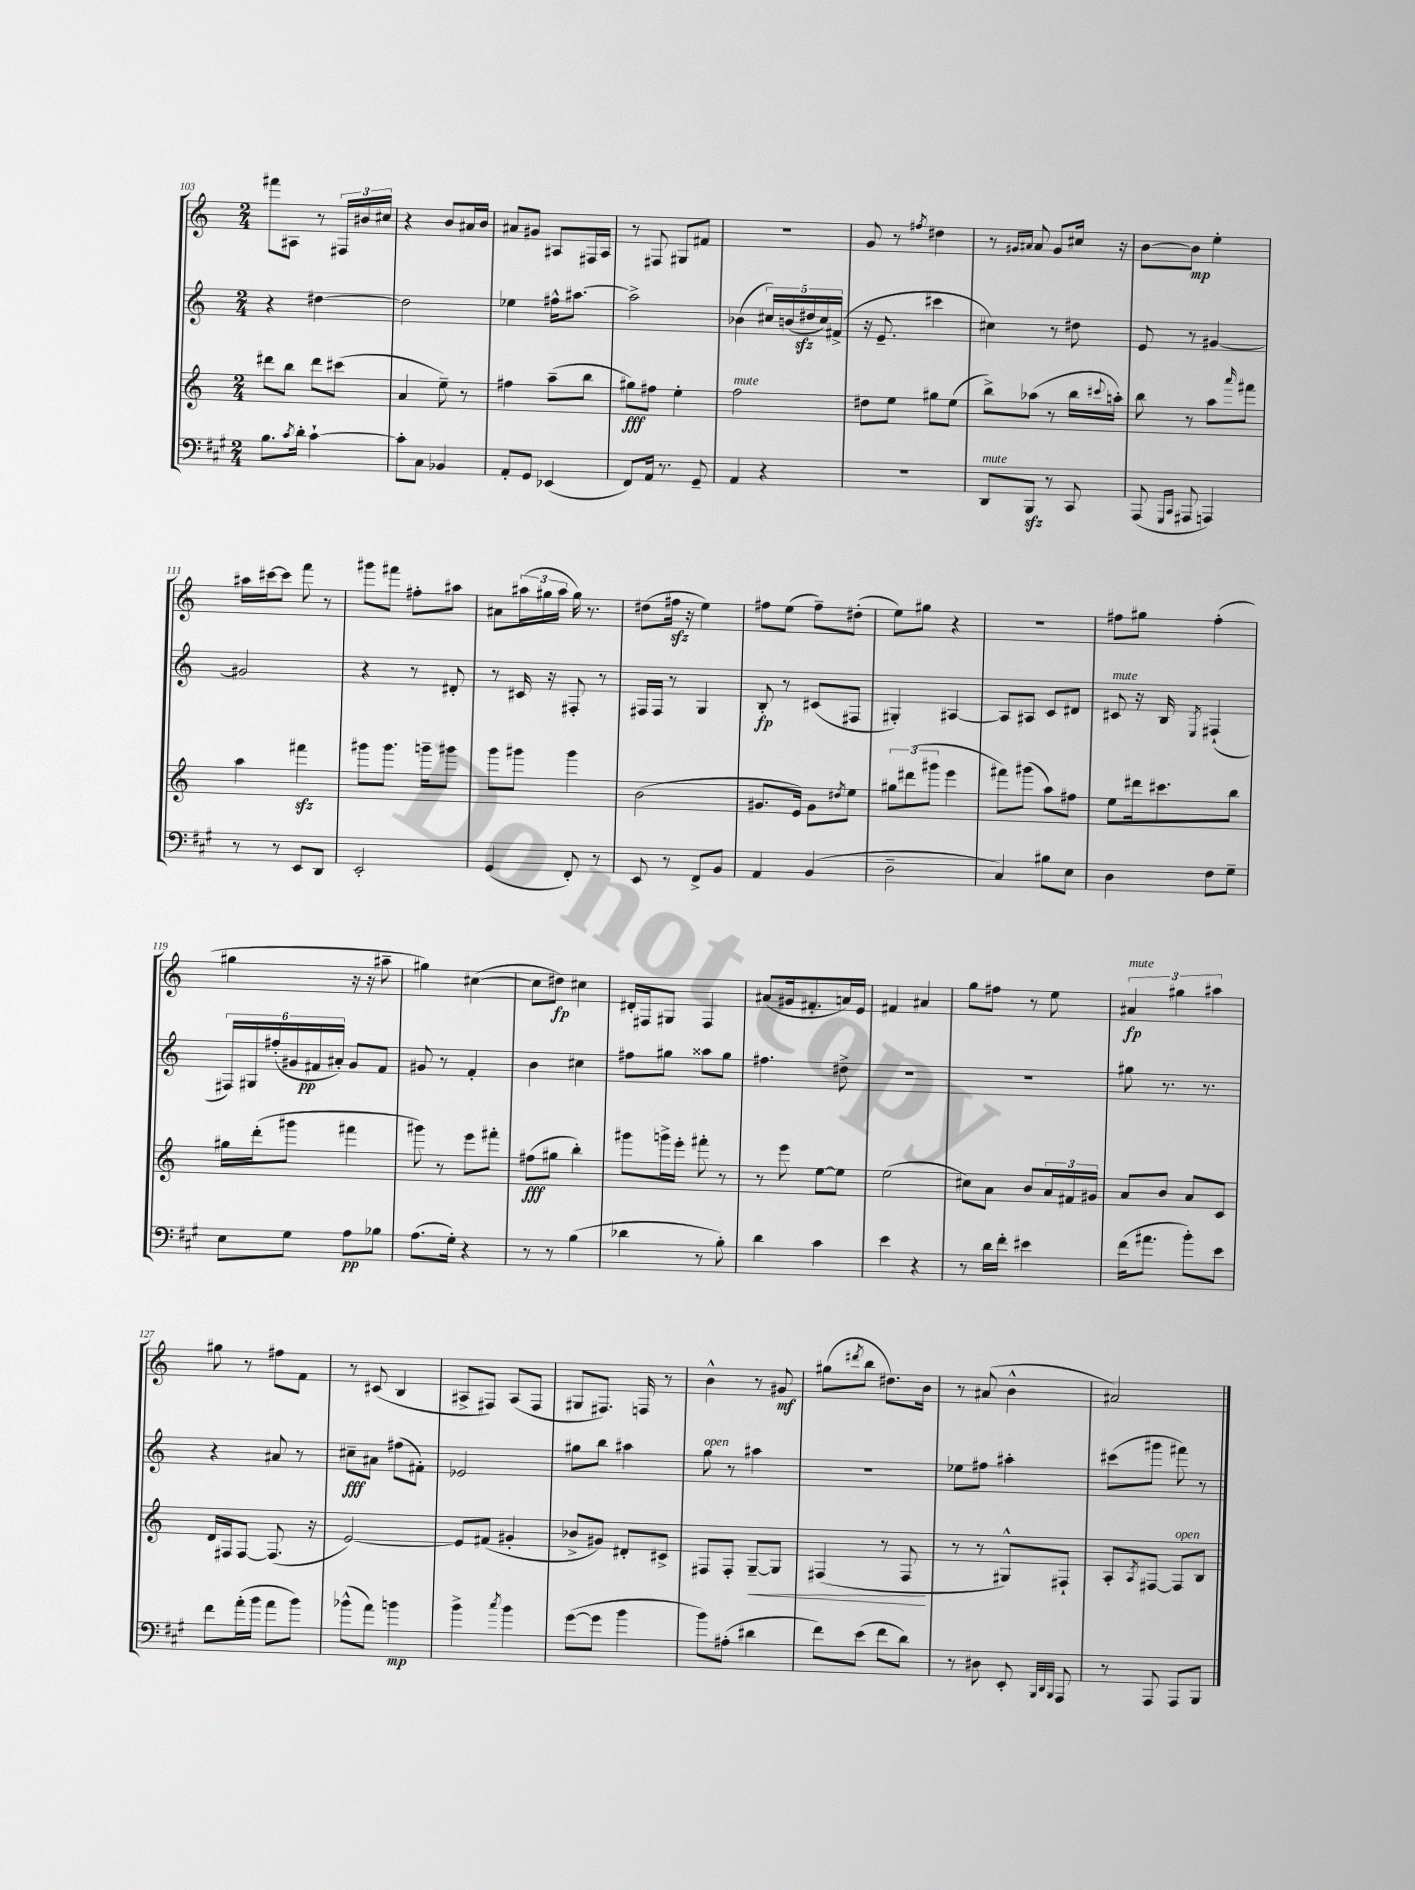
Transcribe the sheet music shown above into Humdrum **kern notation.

**kern	**kern	**kern	**kern
*staff4	*staff3	*staff2	*staff1
*clefF4	*clefG2	*clefG2	*clefG2
*k[f#c#g#]	*k[]	*k[]	*k[]
*M2/4	*M2/4	*M2/4	*M2/4
8.B	8ddd#	4r	8fff#
.	8bb	.	8A#
8qc#	.	.	.
16d'	.	.	.
[4c#`	8ddd#	[4dd#	8r
.	(8ccc#	.	24F#
.	.	.	24b#
.	.	.	24cc#
=	=	=	=
8c#']	4a	2dd#]	4r
8C#	.	.	.
4BB-	8ee~)	.	8b
.	8r	.	16a#
.	.	.	16b
=	=	=	=
8AA'	4ff#	4ee-	8a#
8GG#	.	.	8g#
(4EE-	(8aa~	16ff#^^	8A#
.	.	[8.aa#	.
.	8bb	.	16F#
.	.	.	16A#
=	=	=	=
8FF#)	8gg#)	2aa#^]	8r
16AA	8ff#	.	8F#
8.r	.	.	.
.	4ee'	.	8G#
8GG#~	.	.	8f#
=	=	=	=
4AA	2ff	(4b-	2r
4r	.	20cc#)	.
.	.	(20b	.
.	.	20dd#	.
.	.	20cc#)	.
.	.	(20f#^	.
=	=	=	=
2r	8dd#	16r	8g
.	.	8.e~	.
.	8ee	.	8r
.	.	.	8qff#
.	8gg#	4ccc#	4dd#
.	(8ee	.	.
=	=	=	=
8DD	8bb^)	4cc#)	8r
.	.	.	16qqg#
.	.	.	16qqa#
8BBB	(8aa-	.	8a#
8r	8r	8r	8g#
8CC#	16bb	8dd#	16cc#
.	8qqccc#	.	.
.	16aa')	.	16r
=	=	=	=
(8AAA	8bb	8e	[8b
16qqGGG#	.	.	.
16qqCC#	.	.	.
8AAA#	8r	8r	8b]
4AAA)	8aa	[4g#	4ee'
.	16qqaaa	.	.
.	8fff#	.	.
=	=	=	=
8r	4aa	2g#]	16aa#
.	.	.	[16ccc#
8r	.	.	8ccc#]
8EE	4fff#	.	8fff
8DD	.	.	8r
=	=	=	=
2EE'	8ggg#	4r	8ggg#
.	8.ggg#	.	8fff#
.	.	8r	8ff#'
.	16ggg~	.	.
.	8ggg#	8d#'	8aa#
=	=	=	=
(4GG#	8ggg	8r	8a#
.	8ggg#	16c#	(24aa#
.	.	.	24gg#
.	.	16r	.
.	.	.	24aa#
8FF#')	4ggg#	8F#'	16gg#)
.	.	.	8.r
8r	.	8r	.
=	=	=	=
8EE	(2b	16F#	(8dd#
.	.	16F#	.
8r	.	8r	16ff#
.	.	.	16r
8FF#^	.	4G	4ee)
8BB	.	.	.
=	=	=	=
4AA	8.g#	8B'	8ff#
.	.	8r	(8ee
.	16e)	.	.
(4BB	8g#	(8c#	8ff#~)
.	8qdd#	.	.
.	8ee	8F#	(8dd#'
=	=	=	=
2D~	12gg#	4G#')	8ee)
.	(12ddd#	.	.
.	.	.	8gg#
.	12ggg#	.	.
.	4eee	[4A#	4r
=	=	=	=
4C#)	8fff#)	8A#]	2r
.	(8ggg#	8A#	.
8B#	8aa)	8c	.
8E	8ff#	8d#	.
=	=	=	=
4D	8ee	8c#	8ff#
.	16ddd#	16r	8gg#
.	8.ccc#	16B	.
.	.	8qE	.
8F#	.	(4F#`	(4ff#'
8G#~	8bb	.	.
=	=	=	=
8E	16gg#	24F#)	4gg#
.	.	24G#	.
.	(16ddd'	.	.
.	.	(24ff#'	.
8G#	8ggg#	24g#	.
.	.	24f#	.
.	.	24a#')	.
8A	4fff#	8g#	16r
.	.	.	16r
8B-	.	8f#	8aa#~
=	=	=	=
(8.A	8ggg#)	8g#	4gg#)
.	8r	8r	.
16G#')	.	.	.
4r	8eee	4f'	([4cc#
.	8fff#'	.	.
=	=	=	=
8r	(8ff#	4b	8cc#]
8r	8gg#	.	8dd#)
(4B	4bb')	4cc#	4cc#
=	=	=	=
4d-	8ggg#	8ff#	16d#'
.	.	.	16F#
.	16ggg^	8gg#	8G#
.	16eee'	.	.
8r	8fff#'	8aa##	4F#
8B')	8r	8gg#	.
=	=	=	=
4d	8r	4.ff#	(8a#
.	8eee	.	16g#
.	.	.	8.f#'
4c#	[8ee	.	.
.	8ee]	8dd#^	16a)
.	.	.	16e
=	=	=	=
4e	(2ee	2r	4f#
4r	.	.	4a#
=	=	=	=
8r	8cc#)	2r	8gg
16d	8a	.	8ff#
16f#'	.	.	.
4e#	8b	.	8r
.	24a	.	8ee
.	24f#	.	.
.	24g#	.	.
=	=	=	=
(16f#	8a	8gg#	6a#
8.a#	.	.	.
.	8b	8.r	.
.	.	.	6gg#
8b')	8a	.	.
.	.	8.r	.
.	.	.	6aa#
8e	8c	.	.
=	=	=	=
8f#	16d	4r	8gg#
.	16F#	.	.
(16a'	[8F#	.	8r
16b	.	.	.
8a	(8.F#]	8a#	8ff#
8b)	.	8r	8f
.	16r	.	.
=	=	=	=
(8b-^^	[2e)	8cc#~	8r
8a)	.	8a#	(8c#
4b	.	(8ff#	4B
.	.	8f#')	.
=	=	=	=
4b^	8e]	2e-	8A#^
.	(8f#	.	8F#)
8qcc#	.	.	.
4b	4g#'	.	(8A#
.	.	.	8F#
=	=	=	=
([8g#	8b-^	8gg#	8G#
8g#]	8g#)	8bb	8.F#)
4b	8d#'	4aa#	.
.	.	.	16F
.	8c#^	.	8r
=	=	=	=
8b)	8F#	8gg	4b^^
(8A#'	8F#'	8r	.
4d#	[8G~	4aa#	8r
.	8G]	.	8g#
=	=	=	=
8f#)	(4F#	2r	(8gg#
.	.	.	8qddd#
(8e	.	.	8bb
8f#	8r	.	8.dd#)
8d)	8F#	.	.
.	.	.	16b
=	=	=	=
8r	8r	8ee-	8r
8D#	8r	8ff#	(8a#
8EE'	8G#^^)	4aa#'	4b^^
32qqBBB	.	.	.
32qqDD	.	.	.
32qqBBB	.	.	.
8AAA	8F#`	.	.
=	=	=	=
8r	8A'	(8ccc#	2a#)
.	8qA	.	.
8AAA	[8F#	8ggg#	.
8AAA	8F#]	8fff#)	.
8BBB	8B	8r	.
==	==	==	==
*-	*-	*-	*-
